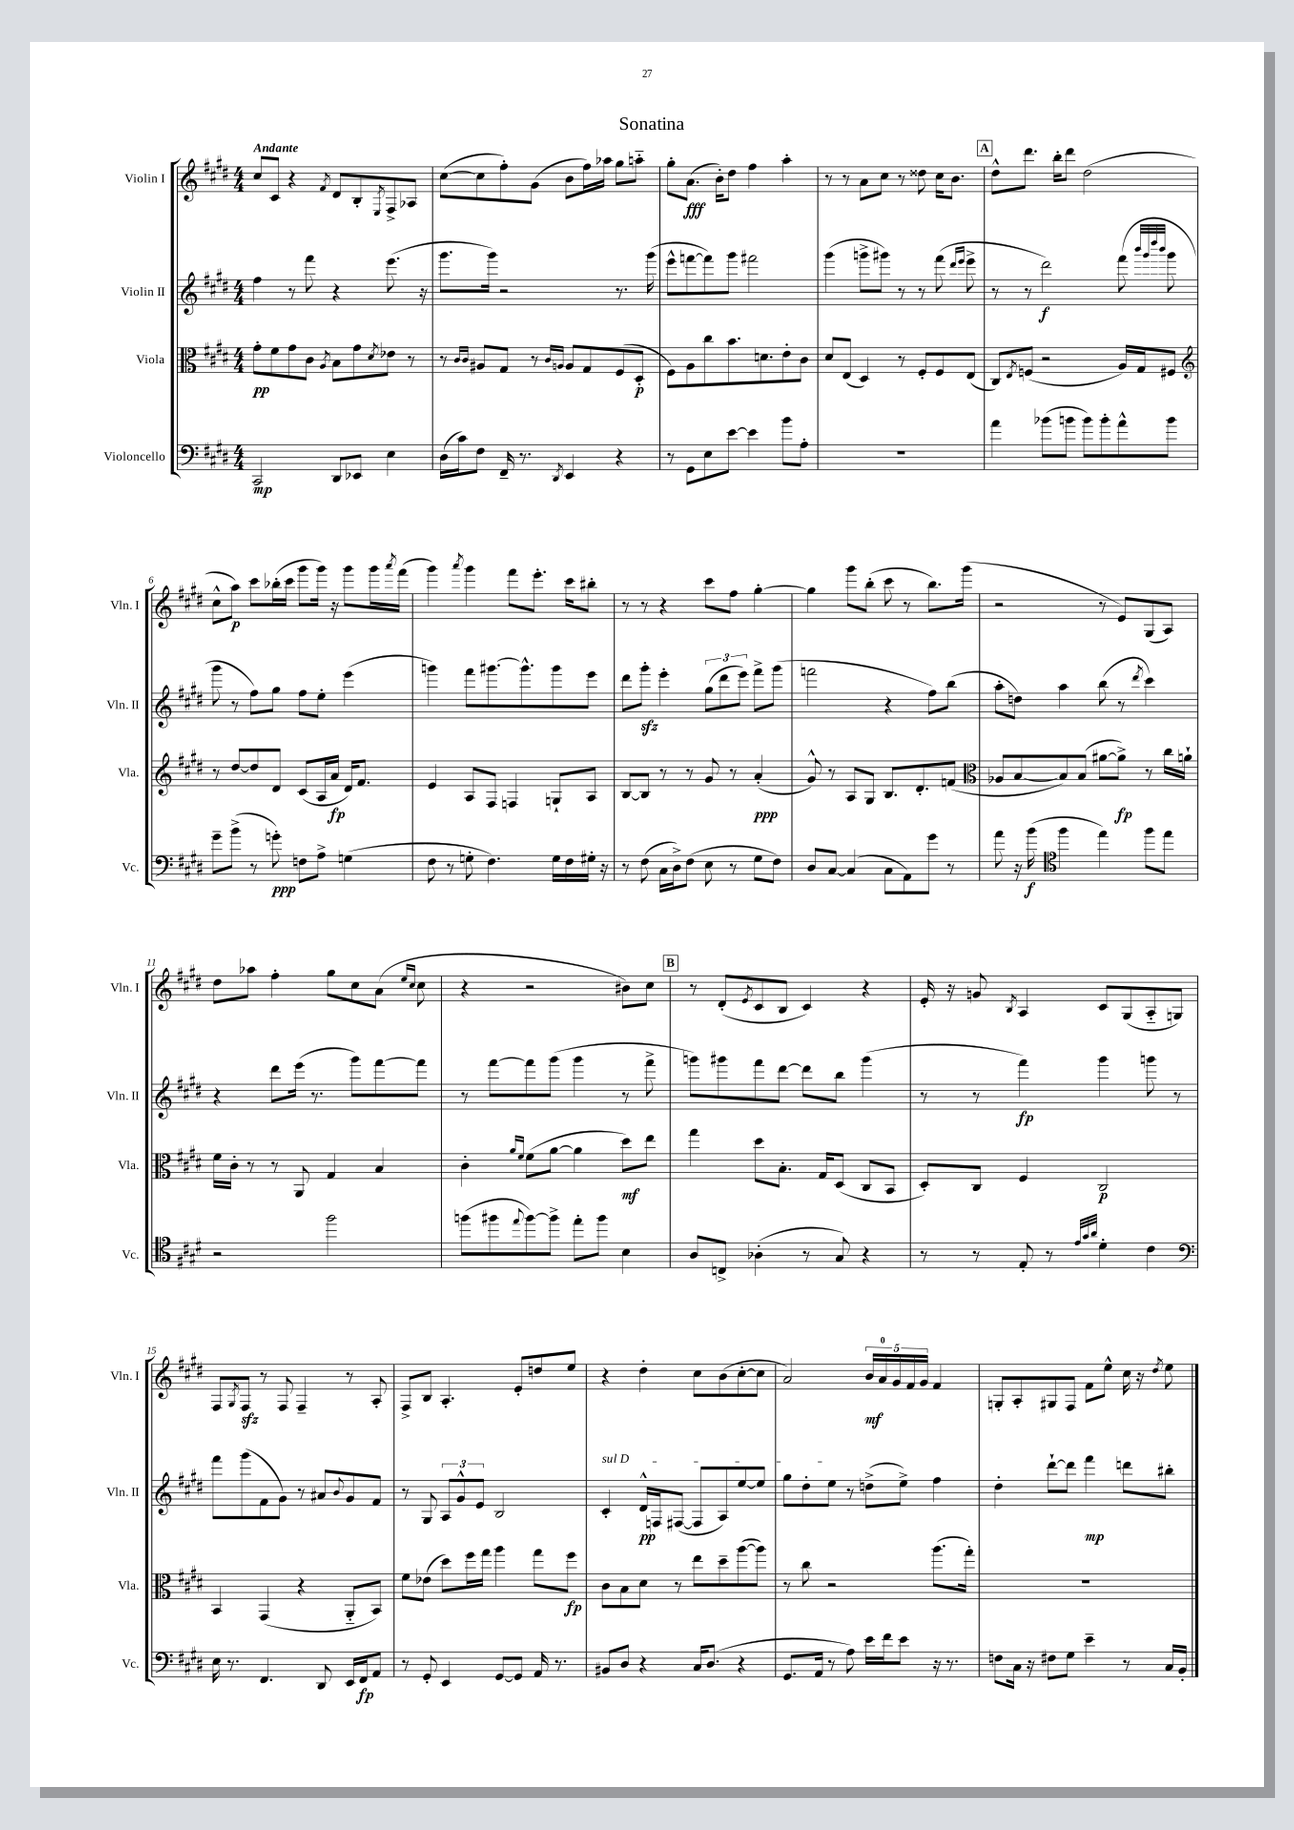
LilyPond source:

\header { title = "Sonatina" }
<<
\new StaffGroup <<
\new Staff = "s0" \with { instrumentName = "Violin I" shortInstrumentName = "Vln. I" } {
    \clef treble \key e \major \numericTimeSignature \time 4/4 \tempo "Andante"
    cis''8 cis'8 r4 \acciaccatura { fis'8 } dis'8 b8-. \acciaccatura { e8 } fis8-> aes8 |
    cis''8~( cis''8 fis''8-.) gis'8( b'8 fis''16) aes''16 gis''8 a''8-_ |
    gis''8-. a'8.\fff( b'16-.) dis''8 fis''4 a''4-. |
    r8 r8 a'8 cis''8 r8 disis''8 cis''16 b'8. |
    \mark \markup { \box "A" } dis''8-^ dis'''8. b''16-. dis'''8 dis''2( |
    cis''8-^ a''8\p) cis'''8 bes''16-.( cis'''16 gis'''8 gis'''16) r16 gis'''8 gis'''16 \acciaccatura { a'''8 } fis'''16( |
    gis'''4) \acciaccatura { a'''8 } gis'''4 fis'''8 e'''8.-. cis'''16 bis''8-. |
    r8 r8 r4 cis'''8 fis''8 gis''4~-. |
    gis''4 gis'''8 b''8-.( cis'''8 r8 b''8.) gis'''16( |
    r2 r8 e'8) gis8( a8) |
    dis''8 aes''8 fis''4-. gis''8 cis''8 a'8( \grace { e''16 cis''16 } cis''8 |
    r4 r2 bis'8) cis''8 |
    \mark \markup { \box "B" } r8 dis'8-.( \acciaccatura { e'8 } cis'8 b8 cis'4) r4 |
    e'16-. r16 g'8 \acciaccatura { b8 } a4 cis'8 gis8( a8-_ g8) |
    fis8 \acciaccatura { gis8 } fis8\sfz r8 fis8 fis4-- r8 a8-. |
    fis8-> b8 a4.-. e'8-. d''8 e''8 |
    r4 dis''4-. cis''8 b'8( cis''8~-. cis''8 |
    a'2) \tuplet 5/4 { b'16\mf a'16-0 gis'16 fis'16 gis'16 } fis'4 |
    g8-. a8-. gis8 fis8 fis'8 e''8-^ cis''16 r16 \acciaccatura { dis''8 } e''8 \bar "|." |
}
\new Staff = "s1" \with { instrumentName = "Violin II" shortInstrumentName = "Vln. II" } {
    \clef treble \key e \major \numericTimeSignature \time 4/4
    fis''4 r8 fis'''8 r4 e'''8.( r16 |
    gis'''8. gis'''16) r2 r8. gis'''16( |
    e'''8-^ f'''8~ f'''8) gis'''8 fis'''2 |
    gis'''4( g'''8-> gis'''8) r8 r8 fis'''8( \grace { dis'''16 e'''16 } e'''8-> |
    \mark \markup { \box "A" } r8 r8 dis'''2\f) fis'''8( \grace { b'''32 gis'''32 dis''''32 b'''32 } gis'''8 |
    gis'''8 r8 fis''8) gis''8 fis''8 e''8-. e'''4( |
    g'''4) fis'''8 gis'''8.~ gis'''8.-^ gis'''8 e'''8 |
    dis'''8 gis'''8-.\sfz e'''4-. \tuplet 3/2 { gis''8( dis'''8 e'''8) } fis'''8-> gis'''8( |
    f'''2 r4 fis''8) b''8( |
    a''8-. d''8) a''4 b''8( r8 \acciaccatura { dis'''8 } cis'''4) |
    r4 dis'''8 e'''16( r8. gis'''8) fis'''8~ fis'''8 |
    r8 fis'''8~ fis'''8 gis'''8( gis'''4 r8 fis'''8-> |
    \mark \markup { \box "B" } g'''8) gis'''8 fis'''8 dis'''8~ dis'''8 b''8 gis'''4( |
    r8 r8 fis'''4\fp) gis'''4 g'''8 r8 |
    fis'''8 gis'''8( fis'8 gis'8) r8 ais'8 \appoggiatura { b'8 } gis'8 fis'8 |
    r8 gis8 \tuplet 3/2 { a8 gis'8-^ e'8 } b2 |
    \once \override TextSpanner.bound-details.left.text = \markup { \italic "sul D" } cis'4-.\startTextSpan dis'16-^\pp f16 fis8~( fis8 a8) e''8~ e''8 |
    gis''8 dis''8-. e''8\stopTextSpan r8 d''8->( e''8->) fis''4 |
    dis''4-. dis'''8~-! dis'''8 fis'''4\mp d'''8 bis''8-. \bar "|." |
}
\new Staff = "s2" \with { instrumentName = "Viola" shortInstrumentName = "Vla." } {
    \clef alto \key e \major \numericTimeSignature \time 4/4
    gis'8-.\pp fis'8 gis'8 cis'8 \acciaccatura { a8 } b8 gis'8 \acciaccatura { dis'8 } ees'8 r8 |
    r8 \grace { cis'16 cis'16 } ais8 gis8 r8 \grace { cis'16 a16 } a8 gis8 fis8( dis8-.\p |
    fis8) a8 cis''8 b'8. d'8. e'8-. cis'8 |
    dis'8 e8( dis4) r8 fis8-. fis8 e8( |
    \mark \markup { \box "A" } cis8) \acciaccatura { e8 } f8( r2 a16) gis16 fis8 |
    \clef treble r8 dis''8~ dis''8 dis'8 cis'8( a16 a'16\fp dis'16) fis'8. |
    e'4 a8 fis8 f4 g8-! a8 |
    b8~ b8 r8 r8 gis'8 r8 a'4-.\ppp( |
    gis'8-^) r8 a8 gis8 b8. dis'8.-. f'8( |
    \clef alto aes8 b8~ b8) b8( ais'8~ ais'8->\fp) r8 cis''16 a'16-! |
    fis'16 cis'16-. r8 r8 a,8 gis4 b4 |
    cis'4-. \grace { a'16 fis'16 } fis'8( a'8~ a'4 dis''8\mf) e''8 |
    \mark \markup { \box "B" } gis''4 dis''8 b8.-. gis16 dis8( cis8 b,8 |
    dis8-.) cis8 fis4 cis2\p |
    b,4 gis,4( r4 a,8-_ b,8) |
    fis'8 ees'8( dis''8) fis''16 gis''16 a''4 gis''8 fis''8\fp |
    cis'8 b8 dis'8 r8 e''8 dis''8-- a''8~( a''8) |
    r8 cis''8 r2 a''8.( gis''16-.) |
    R1 \bar "|." |
}
\new Staff = "s3" \with { instrumentName = "Violoncello" shortInstrumentName = "Vc." } {
    \clef bass \key e \major \numericTimeSignature \time 4/4
    cis,2\mp dis,8 ees,8 e4 |
    dis16( cis'16) fis8 fis,16-- r8. \acciaccatura { dis,8 } e,4 r4 |
    r8 gis,8 e8 e'8~ e'4 b'8 a8-. |
    R1 |
    \mark \markup { \box "A" } a'4 bes'8( b'8 b'8) b'8-. a'8-^ b'8 |
    gis'8-- b'8->( r8 g'8-.\ppp) f8 a8-> g4( |
    fis8 r8 g8-. fis4.) g16 fis16 gis16-. r16 |
    r8 fis8( cis16 dis16->) fis8( e8 r8 gis8 fis8) |
    dis8 cis8~ cis4( cis8 a,8) gis'8 r8 |
    a'8 r16 b'16\f( \clef tenor fis''4 e''4) fis''8 e''8 |
    r2 fis''2 |
    f''8( fis''8 \appoggiatura { e''8 } fis''8~) fis''8-> e''8-. fis''8 b4 |
    \mark \markup { \box "B" } a8 c8-> aes4-.( r8 gis8) r4 |
    r8 r8 e8-. r8 \grace { e'32 gis'32 a'32 } dis'4-. cis'4 |
    \clef bass e16 r8. fis,4. dis,8 e,16 fis,16\fp a,8 |
    r8 gis,8-. e,4 gis,8~ gis,8 a,16 r8. |
    bis,8 dis8 r4 cis16 dis8.( r4 |
    gis,8. a,16 r8 a8) e'16 fis'16 e'8 r16 r8. |
    f8 cis16 r16 fis8 gis8 e'4-- r8 cis16 b,16-. \bar "|." |
}
>>
>>
